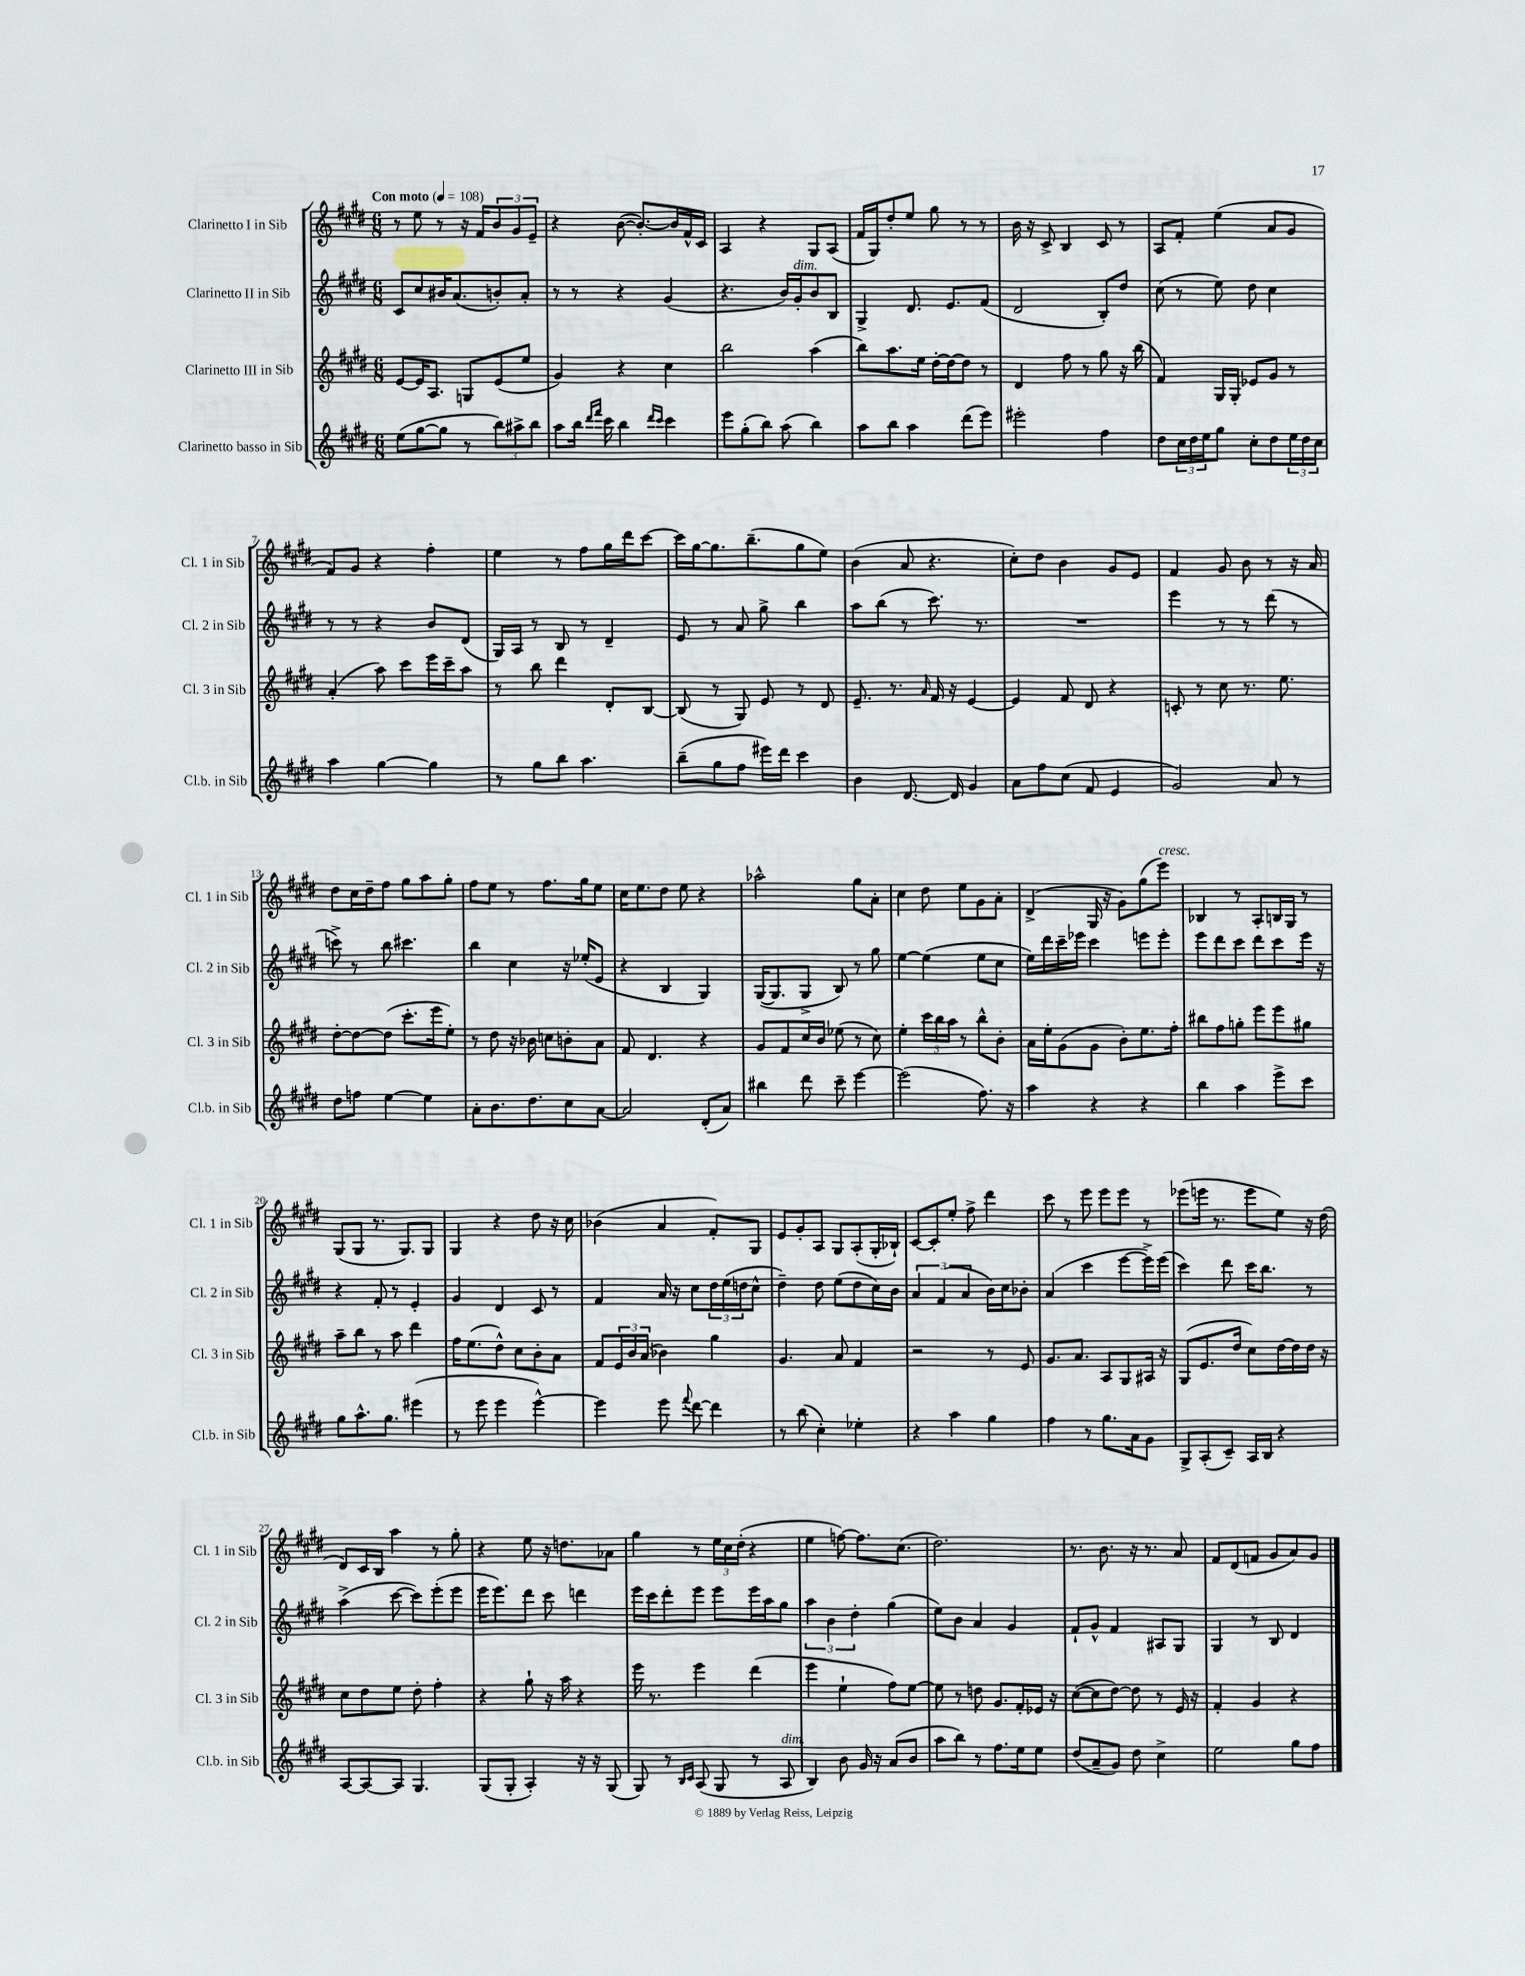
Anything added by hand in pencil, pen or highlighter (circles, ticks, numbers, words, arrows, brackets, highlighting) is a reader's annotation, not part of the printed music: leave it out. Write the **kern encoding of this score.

**kern	**kern	**kern	**kern
*staff4	*staff3	*staff2	*staff1
*clefG2	*clefG2	*clefG2	*clefG2
*k[f#c#g#d#]	*k[f#c#g#d#]	*k[f#c#g#d#]	*k[f#c#g#d#]
*M6/8	*M6/8	*M6/8	*M6/8
*MM108	*MM108	*MM108	*MM108
(8ee\L	[8e/L	8c#/L	8r
[8gg#\	16e/]K	8cc#/	8ee\
.	8.A/J	.	.
8gg#\]J	.	16b#/K	8r
.	.	(8.a/	.
8r	8G/L	.	16r
.	.	.	16f#/LK
12bb\L)	(8e/	8b'/)	12b/
12aa#^\	.	.	12g#/
.	8ee/J	8a'/J	.
12bb\J	.	.	12e~/J
=	=	=	=
8aa\L	4g#/)	8r	4r
16bb\Jk	.	8r	.
16qqddd#/LL	.	.	.
16qqfff#/JJ	.	.	.
16ccc#\	.	.	.
4bb\	4r	4r	([8b\
.	.	.	8.b'/_L)
16qqddd#/LL	.	.	.
16qqccc#/JJ	.	.	.
4ccc#\	4cc#\	(4g#/	.
.	.	.	16b/]L
.	.	.	16f#^^/
.	.	.	16c#/JJ
=	=	=	=
8eee\L	2bb\	4.r	4A/
(8gg#'\	.	.	.
8bb\J)	.	.	4r
(8aa\	.	16b/LL)	.
.	.	16g#'/J	.
4bb\)	(4aa\	8b/	8G#/L
.	.	8B/J	(8A/J
=	=	=	=
8aa\L	8bb\L)	4G#^/	16f#/LL
.	.	.	16G#/J)
8bb\J	8.aa\	.	8dd#'/
4aa\	.	8.d#/	8ee/J
.	16ee\Jk	.	.
.	[16dd#'\LL	.	8gg#\
.	16dd#\_J	8.e/L	.
(8ddd#\L	8dd#\]J	.	8r
8eee\J)	8r	(8f#/J	8r
=	=	=	=
2eee#'\	4d#/	2d#/	16b\
.	.	.	16r
.	.	.	8c#^/
.	8ff#\	.	4B/
.	8r	.	.
4ff#\	8gg#\	8B'/L)	8c#/
.	16r	8dd#/J	8r
.	(16bb\	.	.
=	=	=	=
8dd#\L	4f#/)	(8cc#\	8A/L
24cc#\L	.	8r	8f#'/J
24dd#\	.	.	.
24ee\J	.	.	.
8gg#\J	16G#/LL	8ee\)	(4ee\
.	16G#'/JJ	.	.
8cc#'\L	8e-/L	8dd#\	.
8dd#\	8g#/J	4cc#\	8a/L
24ee\L	8r	.	8g#/J
24dd#\	.	.	.
24cc#\JJ	.	.	.
=	=	=	=
4aa\	(4a'/	8r	8f#/L)
.	.	8r	8g#/J
[4gg#\	8aa\)	4r	4r
.	8ccc#\L	.	.
4gg#\]	16eee\L	8b/L	4ff#'\
.	16ccc#~\J	.	.
.	8aa\J	(8d#/J	.
=	=	=	=
8r	8r	16G#/LL)	4ee\
.	.	16A/JJ	.
8gg#\L	8bb\	8r	.
8bb\J	4ddd#\	8B/	8r
4.aa\	.	8r	8ff#\L
.	8d#'/L	4d#~/	16gg#\L
.	.	.	16ddd#\J
.	[8B/J	.	[8ccc#\J
=	=	=	=
(8bb~\L	(8B/]	8e/	16ccc#\]LL
.	.	.	[16gg#\J
8gg#\	8r	8r	8.gg#\]
8ff#\J	8G#/)	8a/	.
.	.	.	(8.bb~\
16eee#\LL)	8e/	8gg#^\	.
16ddd#\JJ	.	.	.
4ccc#\	8r	4bb\	8gg#\
.	8d#/	.	8ee\J)
=	=	=	=
4b\	8.e~/	8aa\L	(4b\
.	.	(8bb\J	.
.	8.r	.	.
[8.d#/	.	8r	8a/
.	16qqa/	.	.
.	16f#/	8.ccc#\)	4.r
16d#/]	16r	.	.
4g#/	[4e/	.	.
.	.	8.r	.
=	=	=	=
8a\L	4e/]	2.r	8cc#'\L)
8ff#\	.	.	8dd#\J
(8cc#\J	8f#/	.	4b\
8f#/	8d#/	.	.
4e/	4r	.	8g#/L
.	.	.	8e/J
=	=	=	=
2g#/)	8c'/	4eee\	4f#/
.	8r	.	.
.	8cc#\	8r	8g#/
.	8.r	8r	8b\
8a/	.	(8ddd#\	8r
.	8.ee\	.	.
8r	.	8r	16r
.	.	.	16a/
=	=	=	=
8dd#\L	[8dd#'\L	8ccc^\)	8dd#\L
8ff\J	8dd#\_	8r	16cc#\L
.	.	.	16dd#~\J
[4ee\	(8dd#\]J	8bb\	8ff#\J
.	8.ccc#'\L	4.ccc#\	8gg#\L
4ee\]	.	.	8aa\
.	16eee\k	.	.
.	8ee'\J)	.	8gg#'\J
=	=	=	=
8a'\L	8r	4bb\	8ff#\L
8.b\	8dd#\	.	8ee\J
.	16r	4cc#\	8r
8.dd#\	16b-\	.	.
.	8cc\L	.	8.ff#\L
8cc#\	8b'\	16r	.
.	.	(16ee-'/LK	16gg#\k
[8a\J	8a\J	8e/J	8ee\J
=	=	=	=
2a/]	8f#/	4r	16cc#\LK
.	.	.	8.ee\
.	4.d#/	.	.
.	.	4B/	8dd#\J
.	.	.	8ee\
(8d#'/L	4r	4G#/)	4r
8a/J)	.	.	.
=	=	=	=
4bb#\	8g#/L	([16G#/LK	2aa-^^\
.	.	8.G#/]	.
.	8f#/	.	.
8ddd#\	16cc#/L	8G#^/J	.
.	16b/JJ	.	.
8ccc#~\	(8ee-\	8B/)	.
[4eee\	8r	8r	8gg#\L
.	8cc#\)	8gg#\	8a'\J
=	=	=	=
(2eee\]	4ee'\	[4ee\	4cc#\
.	24ccc#\LL	(4ee\]	8dd#\
.	24bb\	.	.
.	24aa\JJ	.	.
.	8r	.	8ee\L
8.ff#\)	8bb^^\L	8ee\L	8g#\
.	8b'\J	8cc#\J	8a'\J
16r	.	.	.
=	=	=	=
4aa\	16a\LL	16ee\LL)	(4d#^/
.	16ee'\J	16ddd#\	.
.	(8g#\	16ccc#~\	.
.	.	16eee-\JJ	.
4r	8g#\J	4ccc#\	16G#/
.	.	.	16r
.	8b'\L)	.	8g#\L)
4r	8.ee\	8eee\L	(8gg#\
.	.	8eee'\J	8eee\J)
.	16ff#'\Jk	.	.
=	=	=	=
4bb\	8bb#\L	8eee\L	4B-/
.	8ff#\	8ddd#\	.
4aa\	8gg'\J	8ccc#\J	8r
.	8eee\L	8ddd#\L	8A'/L
8eee^\L	8eee\	8ccc#\	16B/L
.	.	.	16G#/JJ
8ccc#\J	8gg#\J	16eee\Jk	8r
.	.	16r	.
=	=	=	=
8gg#\L	8aa~\L	4r	(8G#/L
8.aa^^\	8bb\J	.	8G#/J
.	8r	8f#'/	8.r
8.gg#\J	.	.	.
.	8aa\	8r	.
.	.	.	8.G#/L)
(4eee#\	4ddd#\	4e'/	.
.	.	.	8G#/J
=	=	=	=
8r	16ff#\LK	4g#/	4G#/
.	(8.ee\	.	.
8eee\	.	.	.
4eee\	8dd#^^\J)	4d#/	4r
.	8cc#\L	.	.
[4eee^^\)	8b'\	8c#/	8dd#\
.	8a\J	8r	16r
.	.	.	16cc#\
=	=	=	=
4eee\]	8f#/L	4f#/	(4b-\
.	24e/L	.	.
.	24b/	.	.
.	(24a/JJ	.	.
8eee\	4b-\)	16a/	4a/
.	.	16r	.
8qqfff#/	.	.	.
[8ddd#\	.	8cc#\L	.
4ddd#\]	4gg#\	24dd#\L	8f#'/L)
.	.	(24ee\	.
.	.	24dd\J	.
.	.	8cc#^^\J	8G#/J
=	=	=	=
8r	4.g#/	4dd#~\)	8e/L
(8bb\	.	.	8g#'/
4cc#'\)	.	8dd#\	8A/J
.	8a/	(8ee\L	8G#/L
4ee-'\	4f#/	8dd#\	(8A'/
.	.	16cc#\L)	16G#'/L
.	.	16b\JJ	16B-`/JJ)
=	=	=	=
4r	2r	6a/	[8c#/L
.	.	.	8c#'/]
.	.	(6f#/	.
4aa\	.	.	8ee'/J
.	.	6a/	.
.	.	.	8ff#^\
4gg#\	8r	16b\LL)	4ddd#\
.	.	16cc#\J	.
.	8e/	8b-'\J	.
=	=	=	=
4ff#\	8.g#/L	(4a/	8ccc#\
.	.	.	8r
.	8.a/J	.	.
8r	.	4ccc#\	8eee\
8.gg#\L	8A/L	.	8eee\L
.	8G#/	[8eee\L	8eee\J
16a\k	.	.	.
8g#\J	16A#/Jk	16eee^\]L)	8r
.	16r	(16eee\JJ	.
=	=	=	=
8G#^/L	(8G#/L	4ccc#\)	(8eee-\L
(8A'/	8.e/	.	16eee\Jk
.	.	.	8.r
8c#~/J)	.	8ddd#\	.
.	16dd#/Jk	.	.
16A/LL	8cc#\L)	16ccc#\LK	8eee\L
16B/JJ	.	8.bb\J	.
4r	[16dd#\L	.	8ee\J)
.	16dd#\]	.	.
.	16dd#\JJ	8r	16r
.	16r	.	(16dd#\
=	=	=	=
[8A/L	8cc#\L	(4aa^\	8d#/L)
8A/_	8dd#\	.	16c#/L
.	.	.	16B/JJ
8A/]J	8ee\J	[8ccc#\	4aa\
4.G#/	8dd#'\	8ccc#\]L)	.
.	4ff#'\	(8eee'\	8r
.	.	8eee\J	8gg#'\
=	=	=	=
(8G#/L	4r	16eee\LK	4r
.	.	8.eee\)	.
8G#'/J	.	.	.
4A'/)	8gg#`\	8ddd#\J	8ee\
.	16r	8ccc#\	16r
.	16aa\	.	8.dd\L
16r	4r	4ddd\	.
16r	.	.	.
(8G#/	.	.	8a-\J
=	=	=	=
8G#/)	16eee\	16eee\LL	4gg#\
.	8.r	16ccc#\J	.
8r	.	8ddd#'\	.
16qqB/LL	.	.	.
16qqc#/JJ	.	.	.
(8A/	4eee\	8eee\J	8r
8G#/	.	8eee\L	24ee\LL
.	.	.	24cc#\
.	.	.	(24dd#'\JJ
8r	(4ddd#\	16eee\L	4r
.	.	16aa\J	.
8A/	.	8gg#\J	.
=	=	=	=
4B/)	4eee\	6aa\	4ee\
.	.	6b\	.
8b\	4ee`\	.	[8ff\)
.	.	6dd#'\	.
16g#/	.	.	8.ff\]L
16r	.	.	.
(8a/L	8ff#\L)	(4gg#\	.
.	.	.	(8.cc#\J
8b/J	[8ee\J	.	.
=	=	=	=
8aa\L	8ee\]	8ee\L)	2.dd#\)
8bb\J)	8r	8b\J	.
8r	8dd\	4a/	.
8.ff#\L	8.g#/L	.	.
.	.	4g#/	.
16ee\k	16f#'/L	.	.
8ee\J	16e-/JJ	.	.
.	16r	.	.
=	=	=	=
(8dd#/L	([8cc#\L	8f#`/L	8.r
8a~/	8cc#\]	8g#^^/J	.
.	.	.	8.b\
8g#/J)	[8dd#\J)	4f#/	.
8dd#\	8dd#\]	.	16r
.	.	.	8.r
4cc#^\	8r	8A#/L	.
.	16e/	8G#/J	8a/
.	16r	.	.
=	=	=	=
2ee\	4f#'/	4G#/	8f#/L
.	.	.	(8d#/
.	4g#/	8r	8f/J
.	.	8B/	8g#/L
8gg#\L	4r	4d#/	8a/)
8ff#\J	.	.	8g#/J
==	==	==	==
*-	*-	*-	*-
